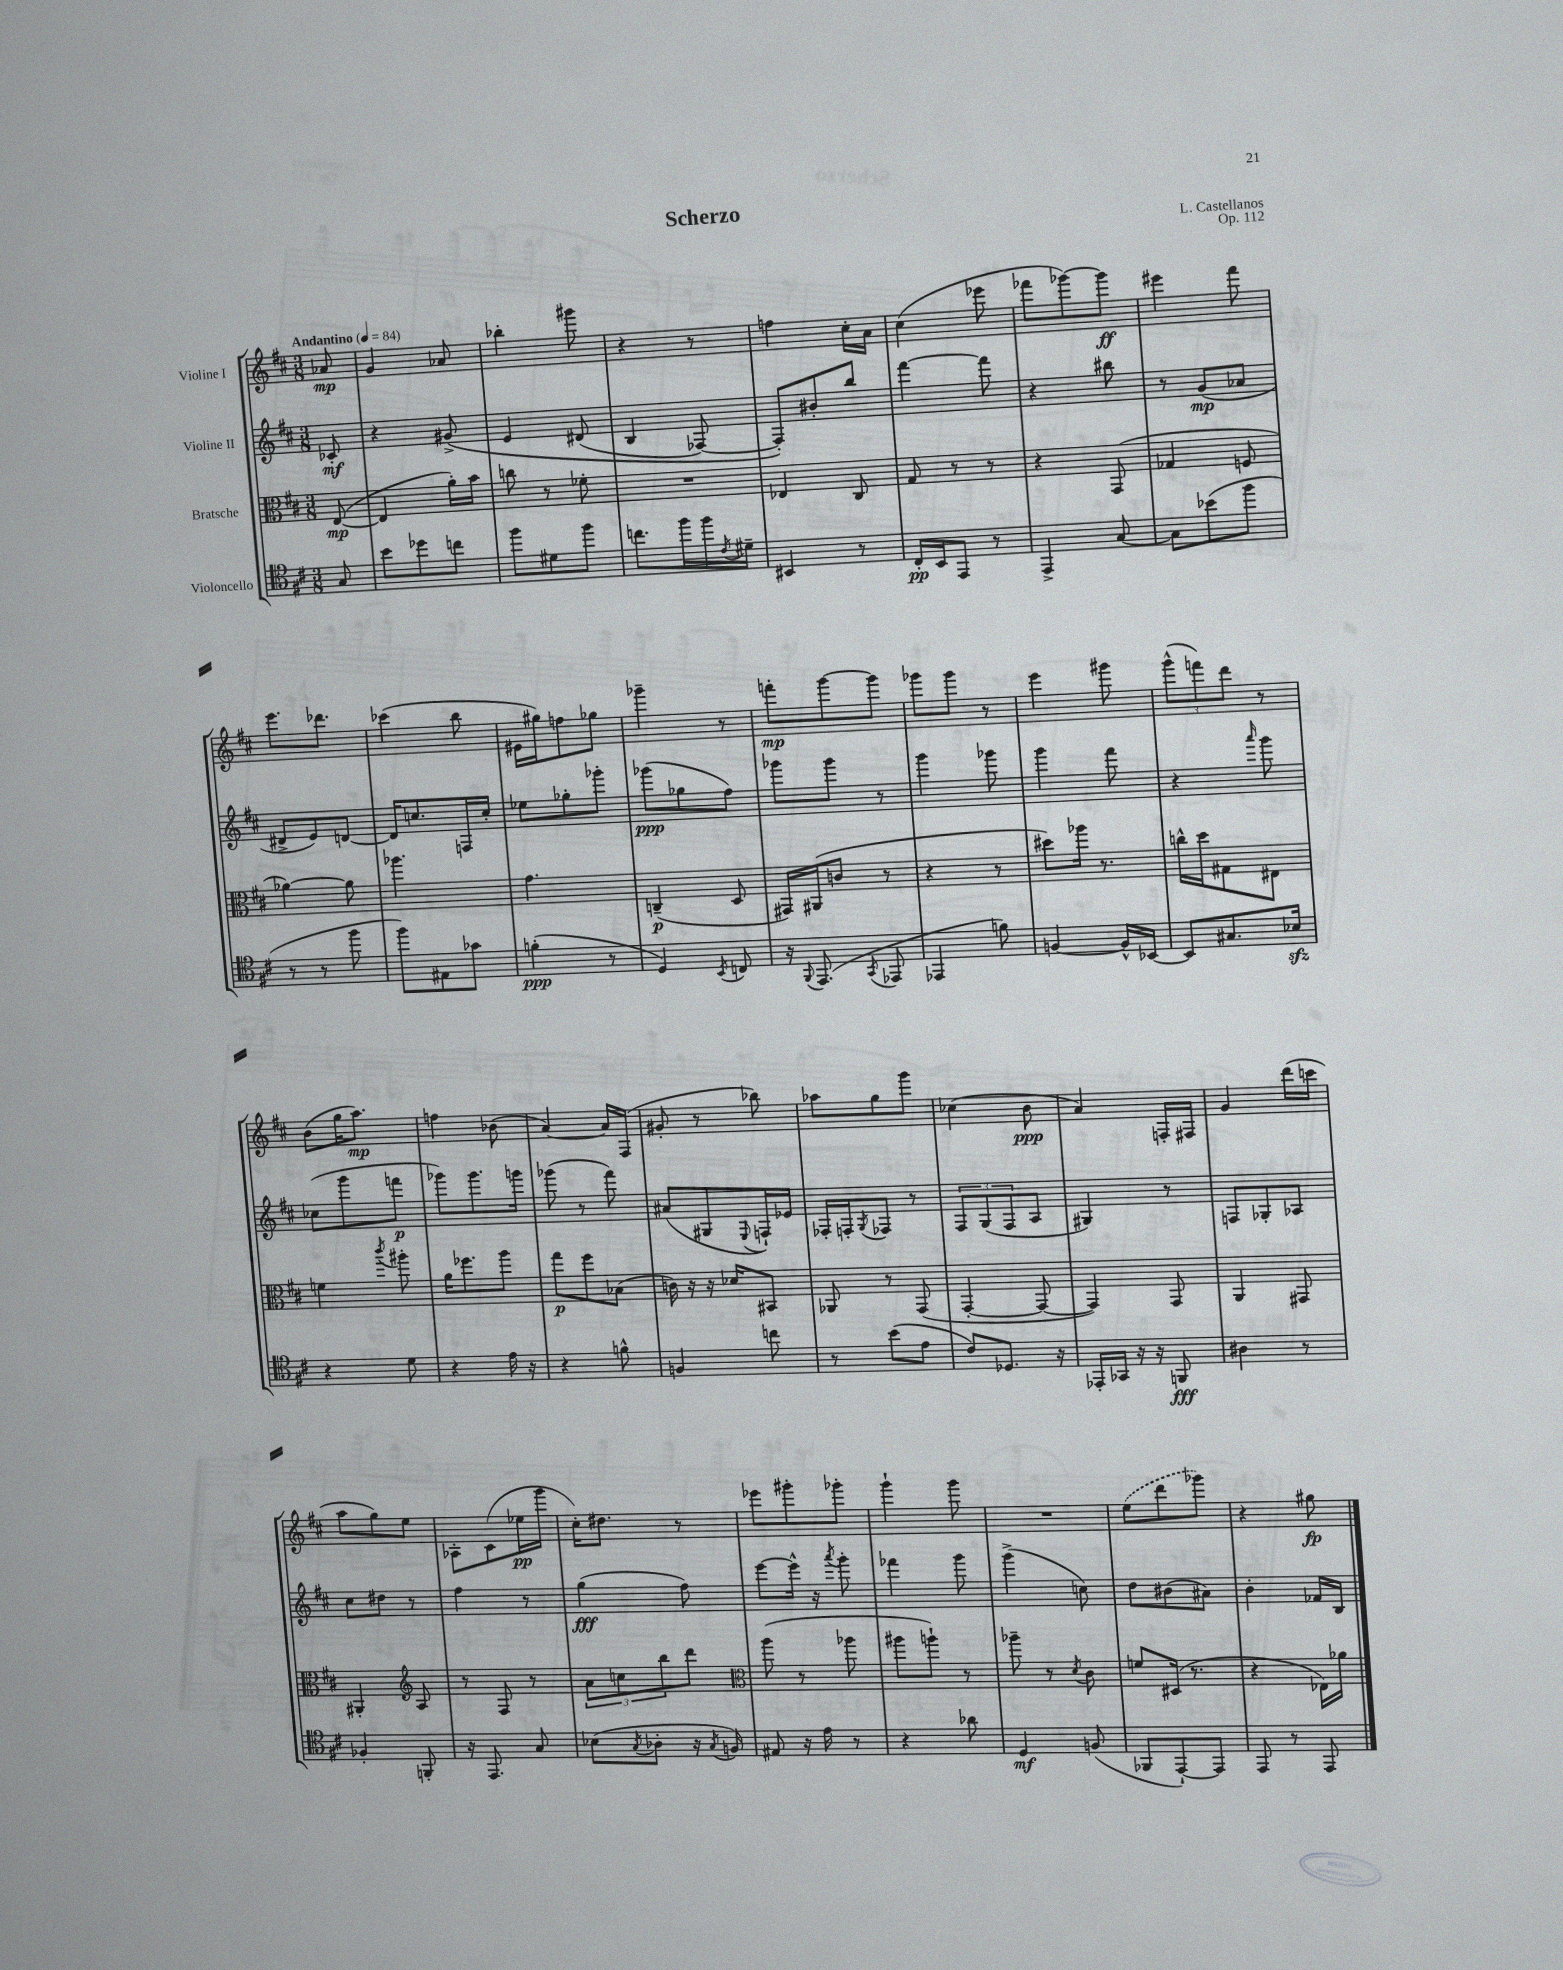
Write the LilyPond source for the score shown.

\header { title = "Scherzo" composer = "L. Castellanos" opus = "Op. 112" }
<<
\new StaffGroup <<
\new Staff = "s0" \with { instrumentName = "Violine I" } {
    \clef treble \key d \major \numericTimeSignature \time 3/8 \partial 8 \tempo "Andantino" 4 = 84
    aes'8\mp |
    g'4 aes'8 |
    bes''4-. gis'''8 |
    r4 r8 |
    f''4 cis''16-. a'16 |
    cis''4( ees'''8 |
    fes'''8 ges'''8~) ges'''8\ff |
    eis'''4 fis'''8 |
    e'''8. des'''8. |
    ces'''4( b''8 |
    eis'16 gis''16) f''8 ges''8 |
    ges'''4-- r8 |
    f'''8-.\mp g'''8~ g'''8 |
    ges'''8 ges'''8 r8 |
    e'''4 gis'''8 |
    \tuplet 3/2 { g'''8-^( f'''8) d'''8 } r8 |
    b'8( g''16 a''8.\mp) |
    f''4 bes'8( |
    a'4~) a'16 fis16( |
    gis'8-. r8 bes''8) |
    aes''8 g''8 g'''8 |
    ces''4( b'8\ppp |
    a'4) f16-. fis16 |
    g'4 d'''16( c'''16 |
    a''8 g''8) e''8 |
    aes8-. cis'8( ees''16\pp g'''16 |
    cis''16-.) dis''8. r8 |
    ees'''8 gis'''8-. ges'''8-. |
    g'''4-! g'''8 |
    R4. |
    \once \slurDashed e''8( d'''8 ges'''8) |
    r4 gis''8\fp \bar "|." |
}
\new Staff = "s1" \with { instrumentName = "Violine II" } {
    \clef treble \key d \major \numericTimeSignature \time 3/8 \partial 8
    ces'8-.\mf |
    r4 gis'8->\( |
    e'4 dis'8( |
    b4 fes8~) |
    fes8-.\) bis'8-. b''8 |
    fis'''4~ fis'''8 |
    r4 bis''8 |
    r8 g'8\mp( aes'8 |
    dis'8-> e'8) d'8~ |
    d'16 c''8. f16 c''16-. |
    ees''8 ges''8-. ges'''8-. |
    ges'''8\ppp( ges''8 fis''8) |
    ges'''8 ges'''8 r8 |
    g'''4 ges'''8 |
    g'''4 fis'''8 |
    r4 \grace { a'''16 } g'''8 |
    ces''8( g'''8 f'''8\p |
    ges'''8) ges'''8. g'''16 |
    ges'''8( r8 fis'''8) |
    ais'8( gis8 \appoggiatura { e8 } f16-!) ees'16 |
    fes16-. f16-. \acciaccatura { g8 } fes8 r8 |
    \tuplet 3/2 { fis8 g8( fis8 } a8 |
    gis4) r8 |
    f8 ges8-. aes8 |
    cis''8 dis''8 r8 |
    fis''4 r8 |
    g''4\fff( fis''8) |
    e'''8~ e'''16-^ r16 \acciaccatura { a'''8 } g'''8-. |
    fes'''4 g'''8 |
    g'''4->( c''8) |
    d''8 bis'8( ais'8) |
    b'4-. fes'16 b16 \bar "|." |
}
\new Staff = "s2" \with { instrumentName = "Bratsche" } {
    \clef alto \key d \major \numericTimeSignature \time 3/8 \partial 8
    e8~\mp( |
    e4 a'16-.) b'16 |
    c''8 r8 fes'8-. |
    R4. |
    ees4 cis8 |
    g8 r8 r8 |
    r4 g,8( |
    ges4 f8 |
    aes'4~) aes'8 |
    aes''4. |
    g'4. |
    c4--\p( d8 |
    gis,16) ais,16( c'8 r8 |
    r4 r8 |
    dis''8) aes''16 r8. |
    c''16-^ d''16 gis8 eis8 |
    f'4 \acciaccatura { cis'''8 } ais''8-. |
    a'16 fes''8. a''8 |
    g''8\p fis''8 bes8( |
    c'16) r16 r16 des'16 bis,8 |
    aes,8 r8 g,8( |
    g,4~-. g,8~ |
    g,4) g,8 |
    a,4 gis,8 |
    ais,4-. \clef treble a8 |
    r8 fis8 r8 |
    \tuplet 3/2 { a'8 c''8 b''8 } d'''8 |
    \clef alto a''8( r8 aes''8 |
    ais''8 a''8-!) r8 |
    aes''8-- r8 \acciaccatura { d'8 } cis'8 |
    f'8 dis16( r8. |
    r4 ees16) aes'16 \bar "|." |
}
\new Staff = "s3" \with { instrumentName = "Violoncello" } {
    \clef tenor \key d \major \numericTimeSignature \time 3/8 \partial 8
    g8 |
    b'8 des''8 c''8 |
    fis''8 dis'8 fis''8 |
    c''8. fis''16 fis''16 \acciaccatura { cis'8 } dis'16-- |
    bis,4 r8 |
    cis16-.\pp b,16 e,8 r8 |
    e,4-> g8~ |
    g8 bes'8( fis''8 |
    r8 r8 fis''8 |
    fis''8) eis8 ges'8 |
    f'4-.\ppp( r8 |
    d4) \acciaccatura { b,8 } c8 |
    r16 \appoggiatura { fis,8 } e,8.( \acciaccatura { g,8 } ees,8 |
    ees,4 f'8) |
    f4~ f16-^ bes,16~ |
    bes,8 gis8. bes16\sfz |
    r4 d'8 |
    r4 e'16 r16 |
    r4 f'8-^ |
    f4 c''8 |
    r8 b'8( e'8 |
    cis'8) des8. r16 |
    ees,16-. ges,16 r16 r16 f,8\fff |
    ais4 r8 |
    fes4-. f,8-. |
    r16 e,8. g8 |
    bes8( \acciaccatura { g8 } aes8-. r16 \acciaccatura { g8 } f16) |
    eis8 r16 e'16 r8 |
    r4 aes'8 |
    d4\mf f8( |
    fes,8 e,8~-!) e,8 |
    e,8 r8 e,8 \bar "|." |
}
>>
>>
\layout { \context { \Score \remove "Bar_number_engraver" } }
